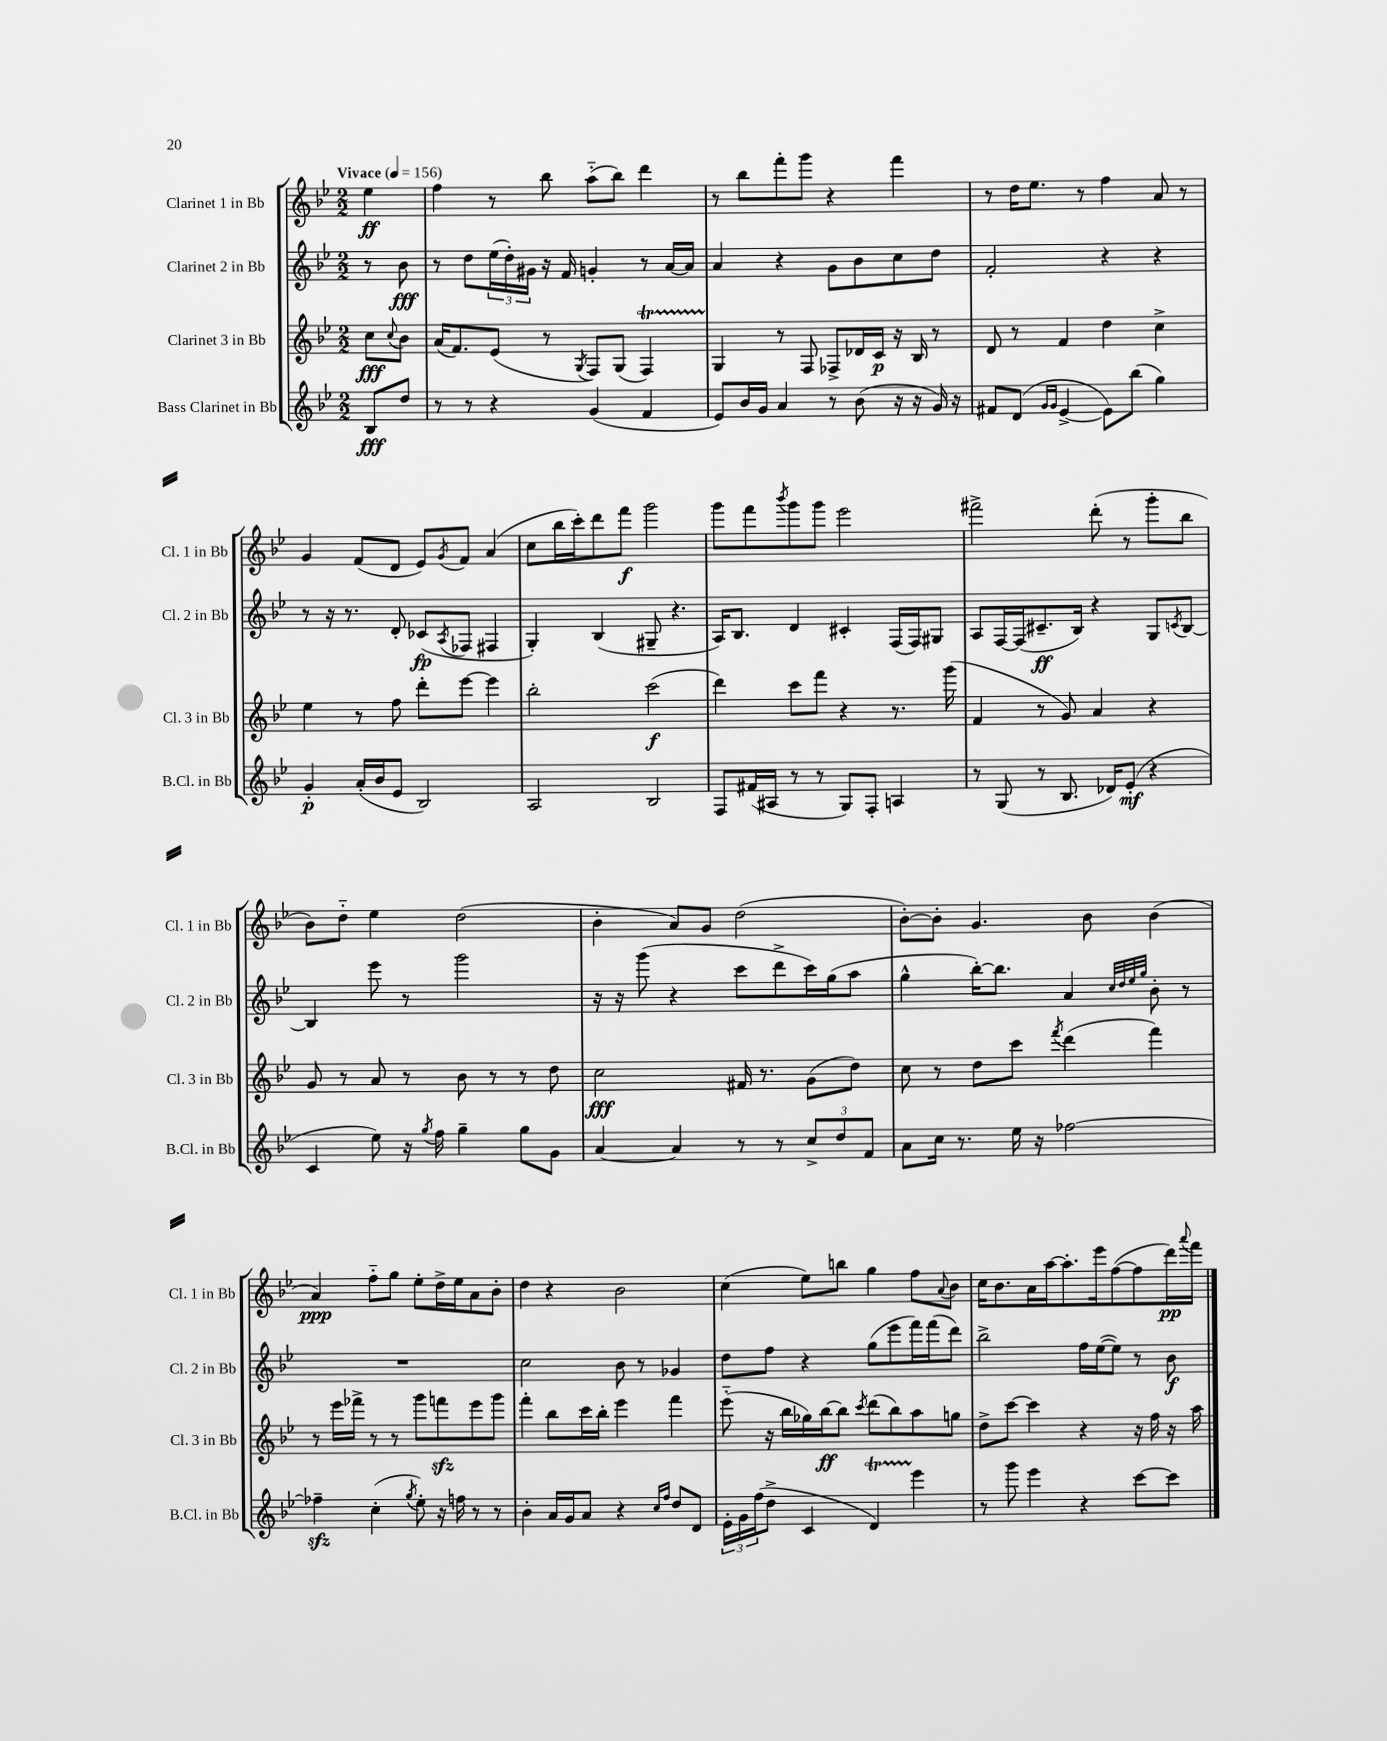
<<
\new StaffGroup <<
\new Staff = "s0" \with { instrumentName = "Clarinet 1 in Bb" shortInstrumentName = "Cl. 1 in Bb" } {
    \clef treble \key bes \major \numericTimeSignature \time 2/2 \partial 4 \tempo "Vivace" 4 = 156
    ees''4\ff |
    f''4 r8 bes''8 a''8-_( bes''8) d'''4 |
    r8 bes''8 f'''8-. g'''8 r4 f'''4 |
    r8 d''16 ees''8. r8 f''4 a'8 r8 |
    g'4 f'8( d'8 ees'8) \acciaccatura { g'8 } f'8 a'4( |
    c''8 bes''16 c'''16-.) d'''8 f'''8\f g'''2 |
    g'''8 f'''8 \acciaccatura { bes'''8 } g'''8 g'''8 ees'''2 |
    fis'''2-> d'''8-.( r8 g'''8-. bes''8 |
    bes'8) d''8-_ ees''4 d''2( |
    bes'4-. a'8) g'8 d''2( |
    bes'8~-.) bes'8-. g'4. bes'8 bes'4( |
    a'4\ppp) f''8-_ g''8 ees''8-. d''16-> ees''16 a'8 bes'8-. |
    d''4 r4 bes'2 |
    c''4( ees''8) b''8 g''4 f''8 \appoggiatura { a'8 } bes'8 |
    c''16 bes'8. a'16 a''16~ a''8.-. ees'''16 f''8~( f''8 d'''16\pp) \appoggiatura { a'''8 } f'''16 \bar "|." |
}
\new Staff = "s1" \with { instrumentName = "Clarinet 2 in Bb" shortInstrumentName = "Cl. 2 in Bb" } {
    \clef treble \key bes \major \numericTimeSignature \time 2/2 \partial 4
    r8 bes'8\fff |
    r8 d''8 \tuplet 3/2 { ees''16( d''16-.) gis'16 } r16 f'16 g'4-. r8 a'16~ a'16 |
    a'4 r4 g'8 bes'8 c''8 d''8 |
    f'2-. r4 r4 |
    r8 r16 r8. d'8-. ces'8\fp( \acciaccatura { a8 } fes8 fis4 |
    g4-.) bes4( gis8-- r4. |
    a16) bes8. d'4 cis'4-. f16( f16) gis8 |
    a8 f16~ f16( cis'8.--\ff bes16) r4 g8 \acciaccatura { c'8 } bes8~ |
    bes4 ees'''8 r8 g'''2 |
    r16 r16 g'''8( r4 c'''8 d'''8-> c'''16) g''16( a''8 |
    g''4-^ bes''16~-.) bes''8. a'4 \grace { c''32 d''32 ees''32 g''32 } bes'8-. r8 |
    R1 |
    c''2 bes'8 r8 ges'4 |
    d''8 f''8 r4 g''8( ees'''8 f'''16) f'''16( d'''8) |
    bes''2-> f''16 ees''16~( ees''8) r8 bes'8\f \bar "|." |
}
\new Staff = "s2" \with { instrumentName = "Clarinet 3 in Bb" shortInstrumentName = "Cl. 3 in Bb" } {
    \clef treble \key bes \major \numericTimeSignature \time 2/2 \partial 4
    c''8\fff \appoggiatura { c''8 } bes'8 |
    a'16( f'8.) ees'8( r8 \acciaccatura { g8 } f8) g8( f4\startTrillSpan) |
    g4\stopTrillSpan r8 f8 fes8-> des'16 c'16\p r16 bes16 r8 |
    d'8 r8 f'4 d''4 c''4-> |
    ees''4 r8 f''8 d'''8-. ees'''8~ ees'''4 |
    bes''2-. c'''2\f( |
    d'''4) c'''8 f'''8 r4 r8. g'''16( |
    f'4 r8 g'8) a'4 r4 |
    g'8 r8 a'8 r8 bes'8 r8 r8 d''8 |
    c''2\fff fis'16 r8. g'8( d''8) |
    c''8 r8 d''8 c'''8 \acciaccatura { f'''8 } d'''4( f'''4) |
    r8 ees'''16 fes'''16-> r8 r8 g'''8 f'''8\sfz ees'''8 g'''8 |
    f'''4-. bes''8 c'''16 bes''16-. ees'''4 f'''4 |
    ees'''8-_( r16 bes''16 ges''16) bes''16~\ff bes''8 \acciaccatura { c'''8 } d'''8( bes''8) a''8 g''8 |
    d''8-> c'''8~ c'''4 r4 r16 f''16 r16 a''16 \bar "|." |
}
\new Staff = "s3" \with { instrumentName = "Bass Clarinet in Bb" shortInstrumentName = "B.Cl. in Bb" } {
    \clef treble \key bes \major \numericTimeSignature \time 2/2 \partial 4
    bes8\fff d''8 |
    r8 r8 r4 g'4( f'4 |
    ees'8) bes'16 g'16 a'4 r8 bes'8( r16 r16 g'16) r16 |
    fis'8 d'8( \grace { g'16 g'16 } ees'4~-> ees'8) bes''8( g''4) |
    g'4-.\p a'16-.( bes'16 ees'8 bes2) |
    a2 bes2 |
    f8 fis'16( ais16 r8 r8 g8) f8-. a4 |
    r8 g8( r8 bes8. des'16) ees'8-.\mf( r4 |
    c'4 ees''8) r16 \acciaccatura { g''8 } f''16 g''4-- g''8 g'8 |
    a'4~ a'4 r8 r8 \tuplet 3/2 { c''8-> d''8 f'8 } |
    a'8 c''16 r8. ees''16 r16 fes''2~ |
    fes''4--\sfz c''4-.( \acciaccatura { g''8 } ees''8-.) r16 f''16 r8 r8 |
    bes'4-. a'16 g'16 a'8 r4 \grace { c''16 f''16 } d''8 d'8 |
    \tuplet 3/2 { ees'16-. g'16 f''16( } d''8-> c'4 d'4\startTrillSpan) ees'''4\stopTrillSpan |
    r8 g'''8 ees'''4 r4 c'''8~ c'''8 \bar "|." |
}
>>
>>
\layout { \context { \Score \remove "Bar_number_engraver" } }
